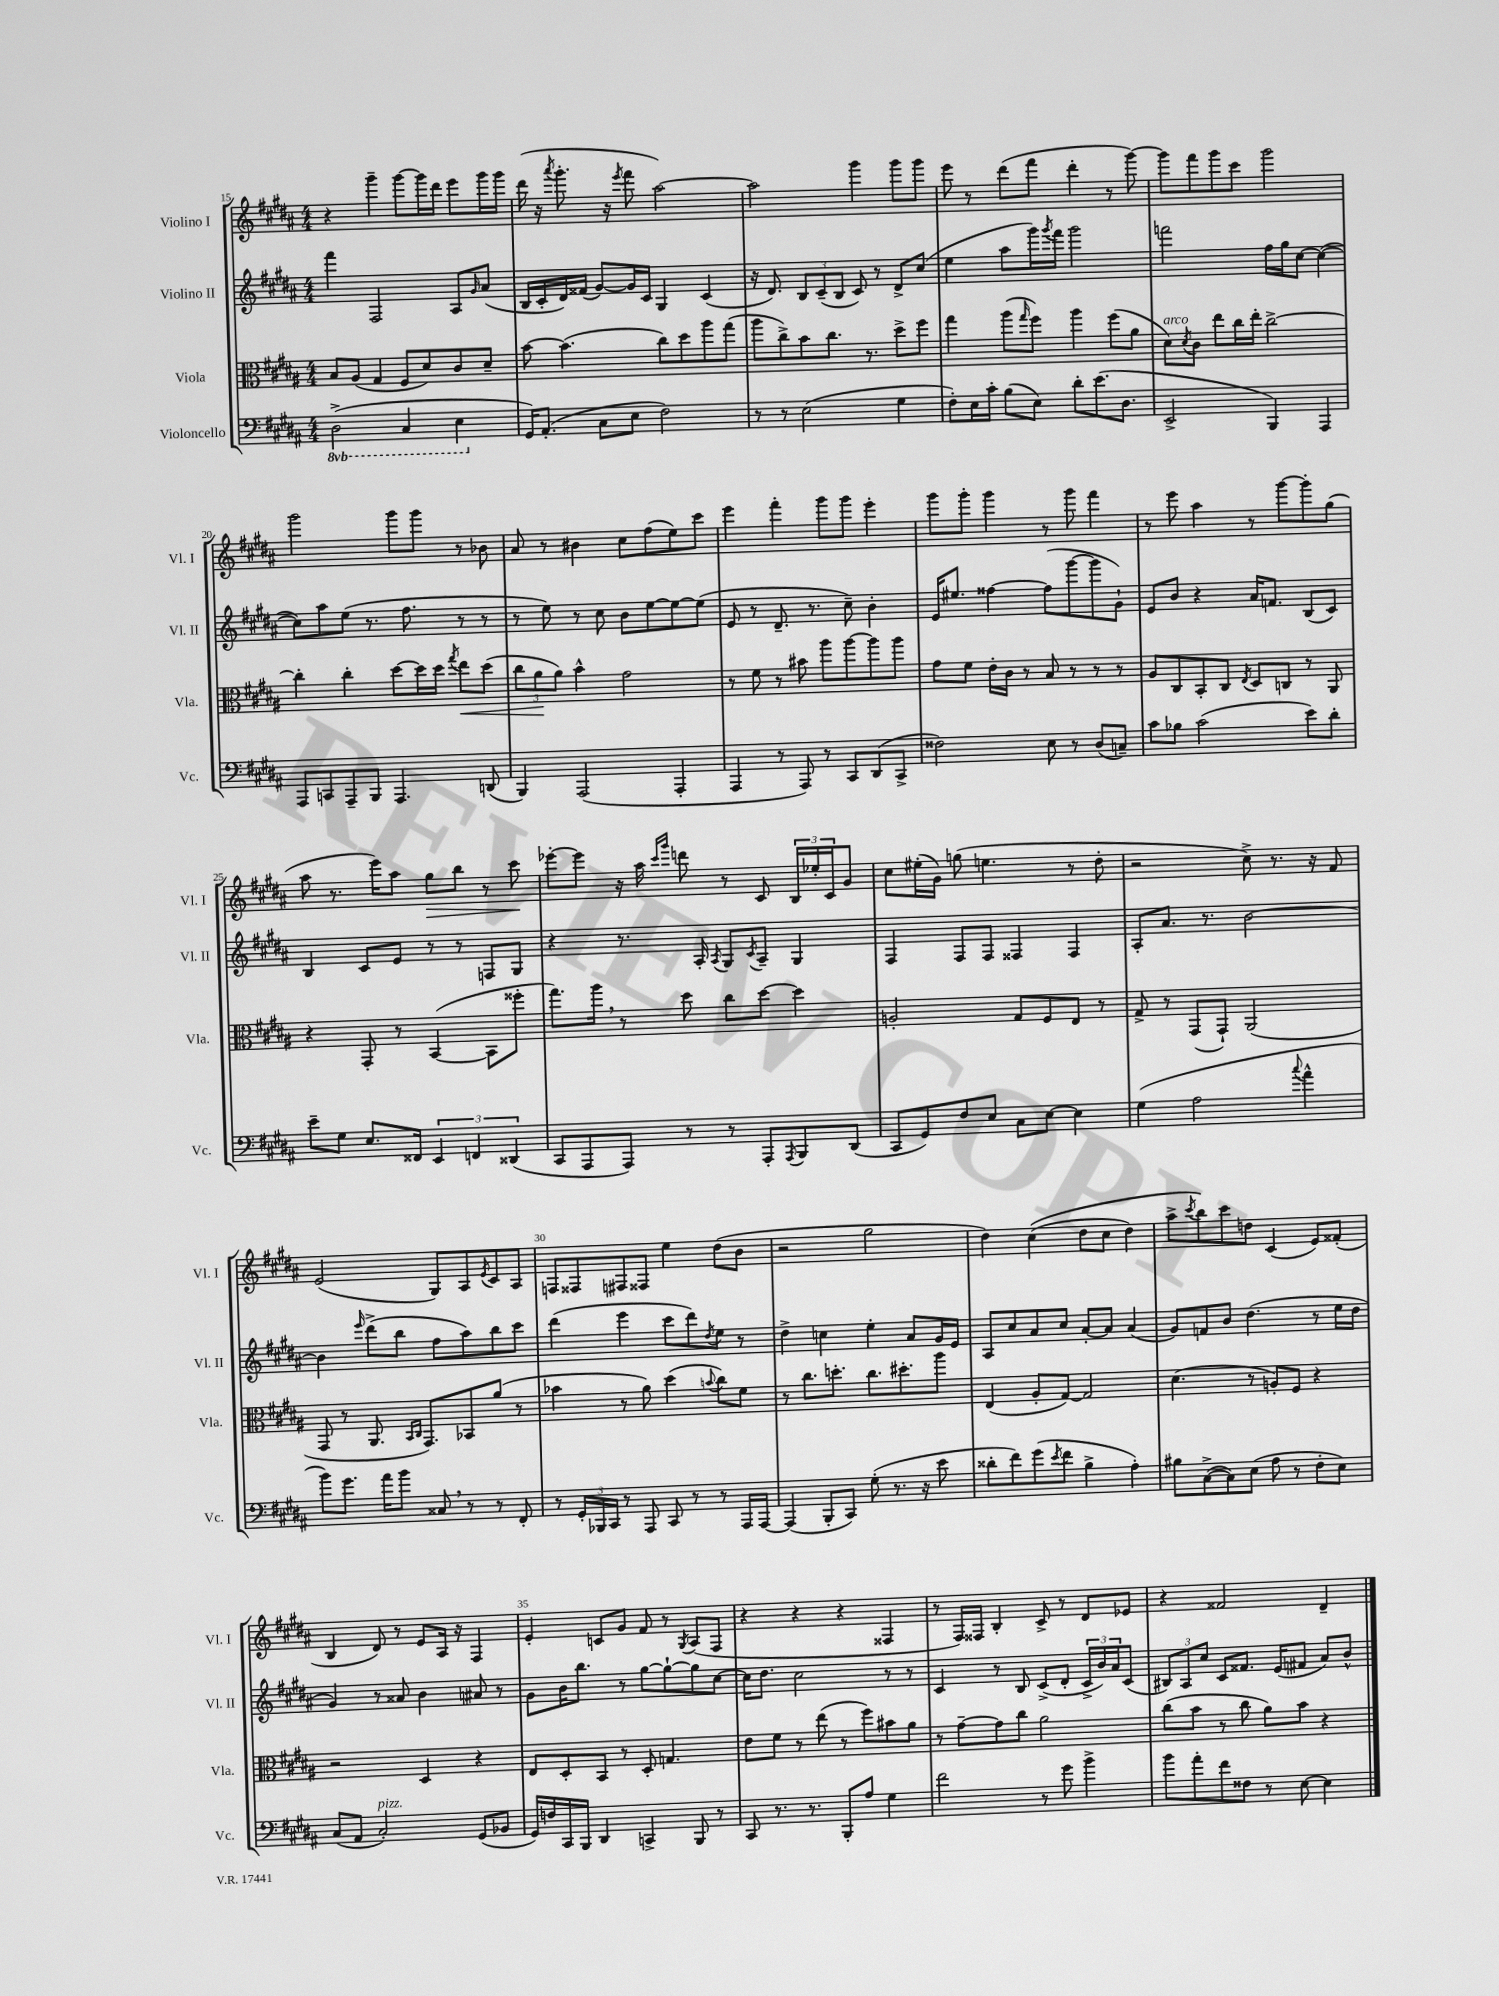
<<
\new StaffGroup <<
\new Staff = "s0" \with { instrumentName = "Violino I" shortInstrumentName = "Vl. I" } {
    \clef treble \key b \major \numericTimeSignature \time 4/4
    r4 gis'''4-- gis'''8~ gis'''16 dis'''16 e'''8 gis'''16 gis'''16 |
    dis'''16( r16 \acciaccatura { ais'''8 } gis'''8.-. r16 \acciaccatura { e'''8 } fis'''8 ais''2~) |
    ais''2 gis'''4 gis'''8 gis'''8 |
    e'''8 r8 dis'''8( fis'''8 dis'''4-. r8 gis'''8~) |
    gis'''8 fis'''8 gis'''8 cis'''8 gis'''2 |
    gis'''2 gis'''8 gis'''8 r8 bes'8 |
    ais'8 r8 bis'4 cis''8 fis''8( e''8) cis'''8 |
    e'''4 fis'''4-. gis'''8 gis'''8 e'''4-. |
    gis'''8 gis'''8-. gis'''4 r8 gis'''8 fis'''4 |
    r8 e'''8 ais''4 r8 gis'''8~ gis'''8-. gis''8( |
    ais''8 r8. e'''16) ais''8 gis''8\> b''8 r8 cis'''8\! |
    ees'''8~-. ees'''8 r16 ais''16 \grace { cis'''16 gis'''16 } d'''8 r8 cis'8 \tuplet 3/2 { b16 ees''16-. cis'16 } gis'8 |
    cis''8 eis''16-.( gis'16) g''8( e''4. r8 dis''8-. |
    r2 cis''8->) r8. r16 fis'8 |
    e'2( gis8) ais8 \acciaccatura { e'8 } cis'8 ais8 |
    f8 fisis8 fis8 fisis8 e''4 dis''8( b'8 |
    r2 gis''2 |
    dis''4) cis''4(\( dis''8 cis''8 dis''4) |
    ais''8-> \acciaccatura { cis'''8 } b''8\) cis'''8 d''8 cis'4( e'8) fisis'8-.( |
    b4 dis'8) r8 e'8 ais16 r16 fis4 |
    e'4-. c'8 gis'8 fis'8 r8 \acciaccatura { gis8 } ais8( fis8 |
    r4 r4 r4 fisis4 |
    r8 fis16) fisis16 b4-. cis'8-> r8 dis'8 ees'8 |
    r4 fisis'2 dis'4-- \bar "|." |
}
\new Staff = "s1" \with { instrumentName = "Violino II" shortInstrumentName = "Vl. II" } {
    \clef treble \key b \major \numericTimeSignature \time 4/4
    fis'''4 fis2 ais8 \grace { gis'16 } ais'8( |
    b16 cis'16-. dis'16) fisis'16( gis'8~) gis'16 cis'16 gis4 cis'4( |
    r16 dis'8.) \tuplet 3/2 { b8 cis'8--( b8 } cis'8) r8 dis'8-> cis''8( |
    e''4 ais''8 gis'''16) \acciaccatura { gis'''8 } fis'''16 gis'''2 |
    f'''2 fis''16 gis''16 cis''8~ cis''4~( |
    cis''8) ais''8 e''8( r8. fis''8. r8 r8 |
    r8 e''8) r8 cis''8 b'8 e''8~ e''8~ e''8( |
    e'8 r8 dis'8.-- r8. cis''8--) b'4-. |
    e'16 eis''8. fisis''4~ fisis''8( gis'''8~ gis'''8 gis'8-!) |
    e'8 b'8 r4 ais'16 f'8. b8( cis'8) |
    b4 cis'8 e'8 r8 r8 f8 gis8 |
    r4 r8. ais16-. \acciaccatura { ais8 } gis8 \acciaccatura { cis'8 } ais8-- gis4 |
    fis4 fis8 fis8 fisis4 fisis4 |
    ais8-. ais'8. r8. b'2~ |
    b'4 \grace { e'''16 } dis'''8->( b''8 fis''8 ais''8) b''8 cis'''8 |
    dis'''4( e'''4 cis'''8 dis'''8) \acciaccatura { dis''8 } e''8 r8 |
    dis''4-> c''4 e''4-. ais'8 gis'16 e'16 |
    ais8 cis''8 ais'8 cis''8 ais'8~-. ais'8 ais'4( |
    gis'8) f'8 b'8 dis''4.( r8 e''16 dis''16 |
    gis'4) r8 aisis'8 b'4 ais'8 r8 |
    gis'8 b'16 b''8. r8 gis''8~ gis''8~-! gis''8 cis''8~ |
    cis''16 dis''8. cis''2 r8 r8 |
    cis'4 r8 b8 cis'8->( dis'8-. \tuplet 3/2 { cis'16-> b'16) ais'16 } cis'8( |
    \tuplet 3/2 { bis8) ais8 cis''8 } cis'8 fisis'8. e'16( fis'8 ais'8) b'8-^ \bar "|." |
}
\new Staff = "s2" \with { instrumentName = "Viola" shortInstrumentName = "Vla." } {
    \clef alto \key b \major \numericTimeSignature \time 4/4
    b8 ais8( gis4 fis8 dis'8) cis'8 dis'8-- |
    b'8~ b'4.( cis''8) dis''8 ais''8 gis''8( |
    ais''8 cis''8->) b'8 cis''8. r8. dis''8-> fis''8 |
    gis''4 ais''8( \grace { gis''16 } fis''8) ais''4 fis''8( ais'8 |
    dis'8^\markup { \italic "arco" }) \acciaccatura { dis'8 } cis'8 e''8 cis''16 e''16-. cis''2~-> |
    cis''4-. cis''4-. dis''8~ dis''16 dis''16 \acciaccatura { gis''8 } e''8\< dis''8( |
    \tuplet 3/2 { cis''8 ais'8\! ais'8) } b'4-^ gis'2 |
    r8 fis'8 r8 bis'8 ais''8 ais''8~ ais''8 ais''8 |
    gis'8 fis'8 e'16-. cis'16 r8 b8 r8 r8 r8 |
    ais8 cis8 b,8-. cis8 \acciaccatura { e8 } dis8 c8 r8 ais,8 |
    r4 gis,8-. r8 b,4~( b,8 fisis''8-. |
    gis''8.) ais''16 \breathe r8 dis''8 cis''8 dis''8~ dis''4 |
    a2-. gis8 fis8 e8 r8 |
    gis8-> r8 gis,8( gis,8-!) ais,2( |
    gis,8 r8 ais,8. \grace { b,16 cis16 } gis,8.) bes,8 ais'8( r8 |
    bes'4 r8 ais'8) dis''4( \appoggiatura { b'8 } cis''8) fis'8 |
    r8 cis''8. d''8.-. cis''8. dis''8.-. ais''8 |
    e4( ais8-. gis8~) gis2 |
    dis'4.( r8 a8-.) fis8 r4 |
    r2 dis4 r4 |
    e8 dis8-. b,8 r8 dis8-. g4. |
    e'8 fis'8 r8 e''8( r8 fis''8) bis'8 ais'8 |
    r8 gis'8~-- gis'8 cis''8 ais'2 |
    cis''8( b'8 r8 cis''8 ais'8) b'8 r4 \bar "|." |
}
\new Staff = "s3" \with { instrumentName = "Violoncello" shortInstrumentName = "Vc." } {
    \clef bass \key b \major \numericTimeSignature \time 4/4 \set Staff.ottavationMarkups = #ottavation-simple-ordinals
    \ottava #-1 dis,2->( cis,4 e,4 \ottava #0 |
    gis,16) ais,8.-.( cis8 e8 fis2) |
    r8 r8 e2( gis4 |
    fis8-.) e16 cis'16-. b8( e8) dis'8-. e'8.( dis8. |
    e,2-> b,,4) ais,,4 |
    ais,,8 c,8 ais,,8-- b,,8 ais,,4. d,8( |
    b,,4) ais,,2( ais,,4-. |
    ais,,4 r8 ais,,8) r8 cis,8 dis,8( cis,8-> |
    fisis2) e8 r8 dis8( c8--) |
    cis'8 bes8 cis'2( e'8) dis'8-. |
    e'8-- gis8 e8. fisis,16 \tuplet 3/2 { e,4 f,4 disis,4( } |
    cis,8 ais,,8 ais,,8) r8 r8 ais,,8-. \acciaccatura { ais,,8 } b,,8 dis,8( |
    cis,8 gis,8) fis8 e8 cis8 e8~ e4 |
    gis4( ais2 \appoggiatura { cis''8 } ais'4-^ |
    b'8) gis'8. ais'16 b'8 cisis8 \breathe r8 r8 fis,8-. |
    r8 \tuplet 3/2 { gis,16-. bes,,16 cis,16 } r8 ais,,8 cis,8 r8 r8 ais,,16 ais,,16~ |
    ais,,4( b,,8-. cis,8) gis8-.( r8. r16 e'8 |
    disis'8-. fis'8) gis'8( \acciaccatura { e'8 } fis'8 b4-> ais4-.) |
    bis8 cis8~->( cis8) e8( ais8 r8 fis8-. e8) |
    cis8( ais,8 cis2-.^\markup { \italic "pizz." }) gis,8( bes,8 |
    gis,16) f16 cis,16 b,,16 dis,4 c,4-> b,,8 r8 |
    cis,8 r8. r8. b,,8-. ais8 gis4 |
    fis'2 r8 gis'8 b'4-> |
    b'8 ais'8-. fis'8 fisis8 r8 e8~ e4 \bar "|." |
}
>>
>>
\layout { \context { \Score currentBarNumber = #15 \override BarNumber.break-visibility = ##(#f #t #t) barNumberVisibility = #(every-nth-bar-number-visible 5) } }
